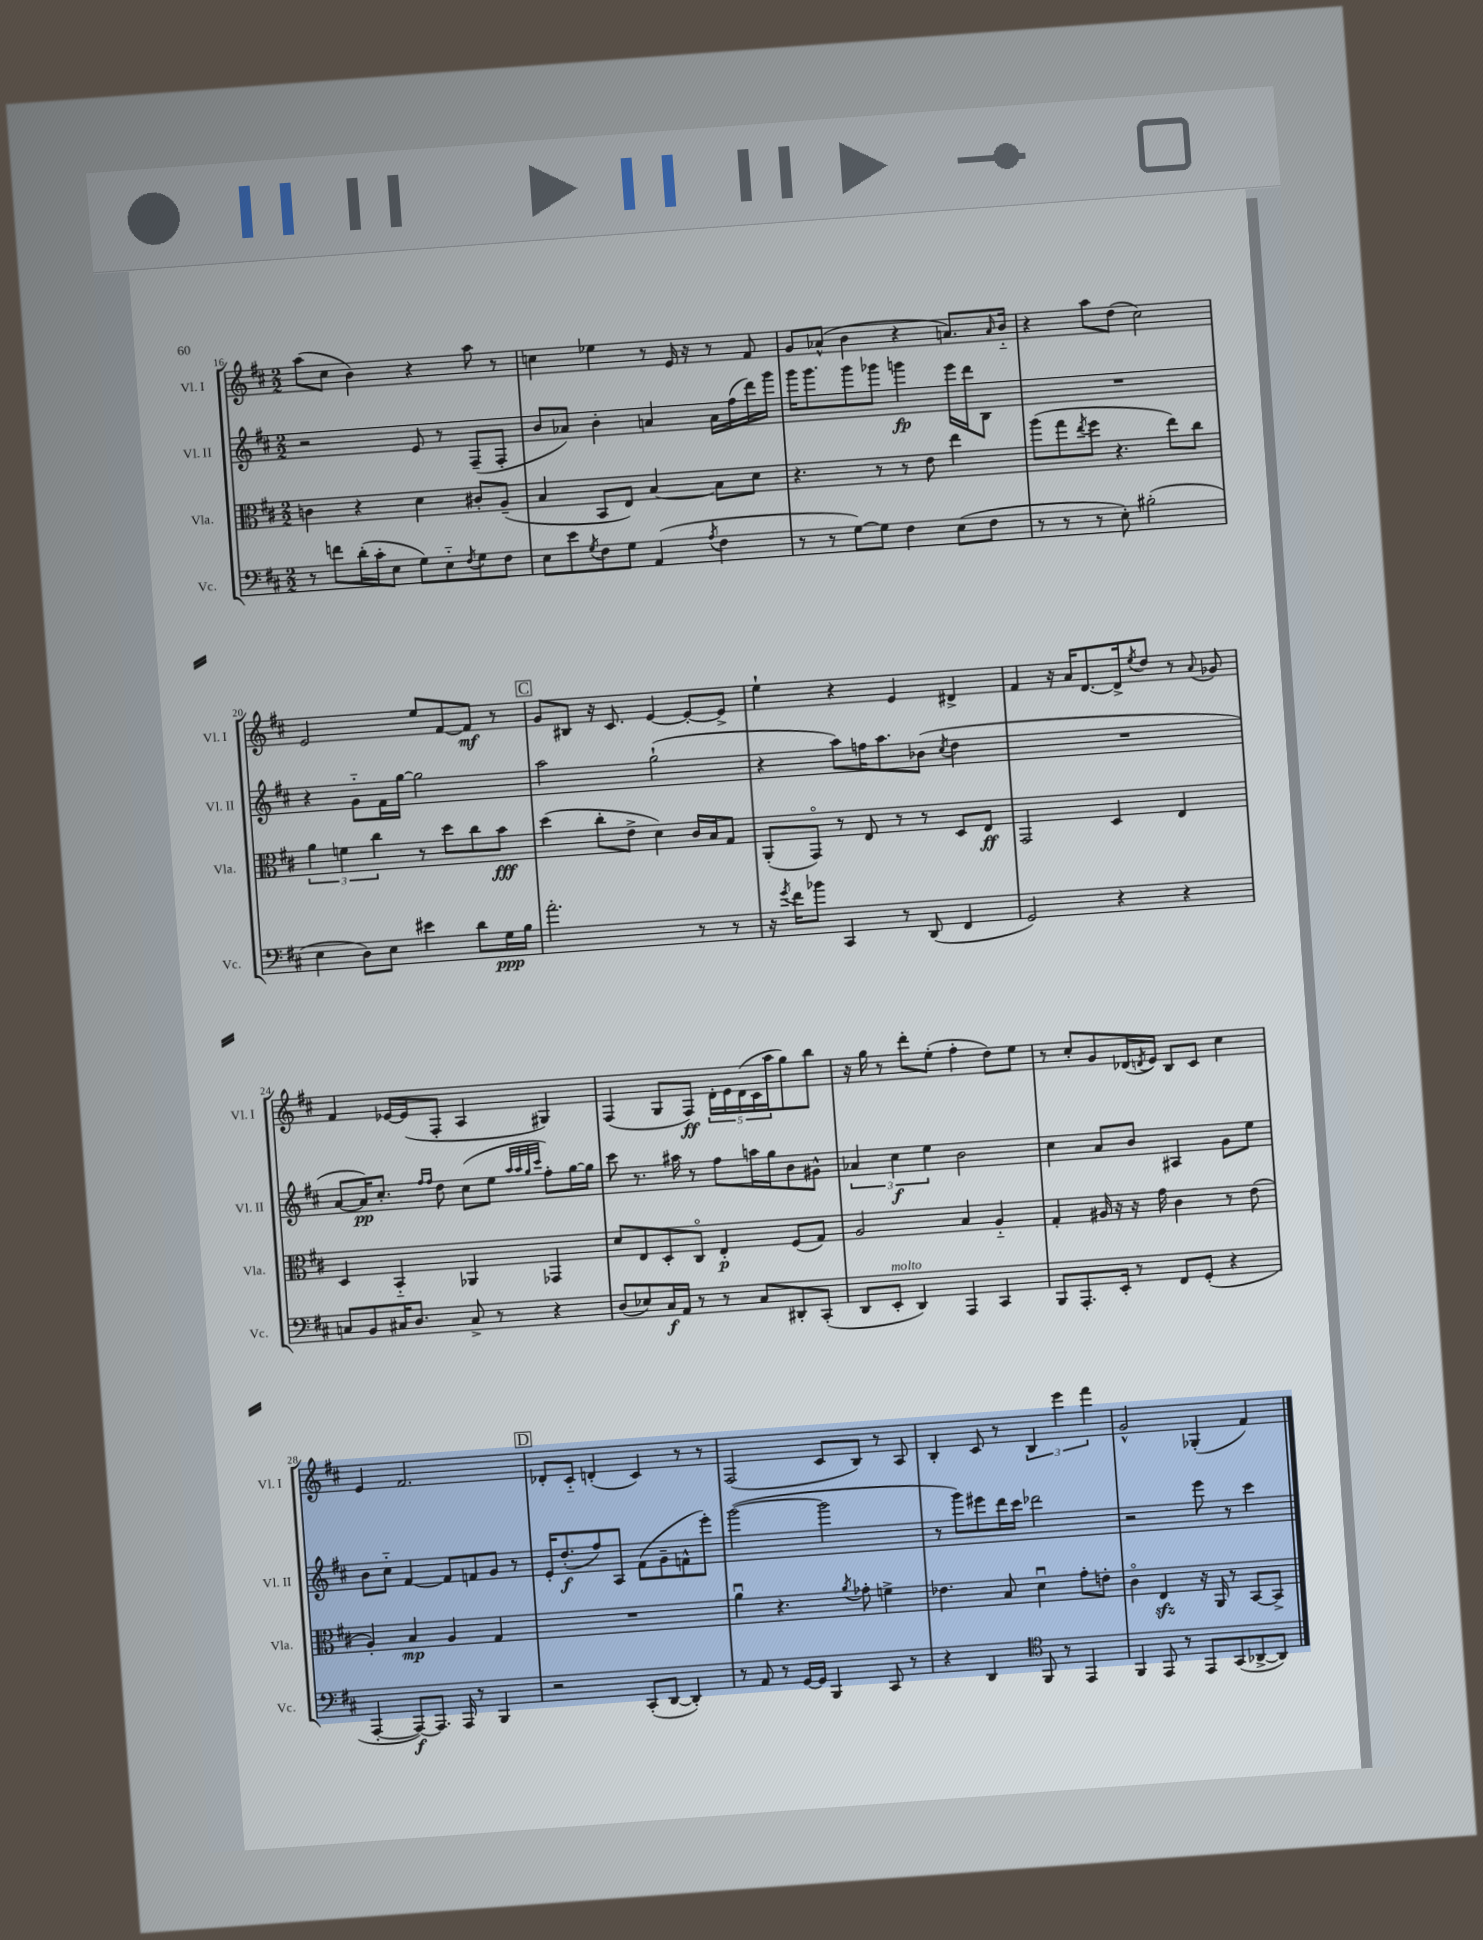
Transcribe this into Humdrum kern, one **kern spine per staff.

**kern	**kern	**kern	**kern
*staff4	*staff3	*staff2	*staff1
*clefF4	*clefC3	*clefG2	*clefG2
*k[f#c#]	*k[f#c#]	*k[f#c#]	*k[f#c#]
*M2/2	*M2/2	*M2/2	*M2/2
8r	4c	2r	(8aa
8f	.	.	8cc#
(16d'	4r	.	4b)
16c#'	.	.	.
8E	.	.	.
8G)	4d	8e	4r
8E'~	.	8r	.
8qF#	.	.	.
8G	8c#'	(8F#~	8aa
8F#	(8A~	8F#'	8r
=	=	=	=
8E	4B	8b	4cc
8e	.	8a-)	.
8qG	.	.	.
8F#	8BB	4b'	4ee-
8G	8E)	.	.
(4AA	[4B	4a	8r
.	.	.	16e
.	.	.	16r
8qA	.	.	.
4F#	8B]	16a	8r
.	.	(16ff#	.
.	8d	16ddd)	8f#
.	.	16ggg	.
=	=	=	=
8r	4.r	16ggg	8g
.	.	8.ggg	.
8r	.	.	(8a-^^
[8G)	.	8ggg	4b
8G]	8r	8ggg-	.
4F#	8r	4ggg	4r
.	8e	.	.
(8E	4ee	16eee	8.a)
.	.	16ddd	.
8F#	.	8B	.
.	.	.	16qqa
.	.	.	16b'~
=	=	=	=
8r	(8aa	1r	4r
8r	8gg	.	.
.	8qee	.	.
8r	8ff#	.	8aa
8E')	4.r	.	(8dd
(2B#'	.	.	2cc#)
.	8ee)	.	.
.	8cc#	.	.
=	=	=	=
4E	6a	4r	2e
.	6f	.	.
8D)	.	8g'~	.
.	6cc#	.	.
8E	.	16f#	.
.	.	[16gg	.
4e#	8r	2gg]	8ee
.	8dd	.	[8f#
8d	8cc#	.	8f#]
16G	8b	.	8r
16B	.	.	.
=	=	=	=
2.a'	(4dd	2aa	8g
.	.	.	8B#
.	8cc#'	.	16r
.	.	.	8.c#
.	8e^	.	.
.	4d)	(2gg`	[4e
8r	16c#	.	8e'_
.	16B	.	.
8r	8G	.	8e^]
=	=	=	=
16r	(8AA'	4r	4ee`
8qg	.	.	.
16f#	.	.	.
8b-	8GGo)	.	.
4CC#	8r	8aa)	4r
.	8E	16ff	.
.	.	8.aa	.
8r	8r	.	4e
(8DD	8r	(8b-	.
.	.	8qcc#	.
4FF#	8D	4dd	4d#^
.	8E	.	.
=	=	=	=
2GG)	2GG	1r	4f#
.	.	.	16r
.	.	.	16a
.	.	.	[8.d
4r	4D	.	.
.	.	.	16d^]
.	.	.	8qee
.	.	.	8dd
4r	4E	.	8r
.	.	.	8qqa
.	.	.	8g-
=	=	=	=
8C	4D	[8a	4f#
8BB	.	16a])	.
.	.	8.cc#'	.
16C#	4BB'~	.	[16e-
8.D	.	.	(16e-]
.	.	16qqff#	.
.	.	16qqff#	.
.	.	8dd	8F#'
8C#^	4AA-	(8cc#	4A
8r	.	8ee	.
.	.	32qqaa	.
.	.	32qqaa	.
.	.	32qqgg	.
.	.	32qqccc#	.
4r	4GG-	8ff#')	4G#)
.	.	[16gg	.
.	.	16gg]	.
=	=	=	=
(8D	8d	8ccc#	(4F#
8E-)	8E	8.r	.
16C#	8D'	.	8G
16AA	.	16aa#	.
8r	8C#o	8r	8F#)
8r	4E'	8ff#	20d'
.	.	.	20e
.	.	.	(20d
8C#	.	16aa	.
.	.	.	20c#
.	.	16gg	.
.	.	.	20aa
8DD#'	(8F#	8b	8gg)
(8CC#'	8G)	8g#^^	8bb
=	=	=	=
8DD	2A	6a-	16r
.	.	.	16gg
8EE'	.	.	8r
.	.	6cc#	.
4DD)	.	.	8ddd'
.	.	6ee	.
.	.	.	(8ee'
4AAA	4B	2b	4ff#'
4CC#	4A'~	.	8dd)
.	.	.	8ee
=	=	=	=
8BBB	4G'	4cc#	8r
8.AAA'	.	.	8cc#'
.	16A#	8a	8g
16EE'	16r	.	.
8r	16r	8b	(16d-
.	.	.	8qd
.	16g	.	16e)
8FF#	4c#	4A#	8B
(8GG'	.	.	8c#
4r	8r	8g	4cc#
.	(8e	8ee	.
=	=	=	=
[4AAA'	4A')	8b	4e
.	.	8cc#'~	.
8AAA_)	4B	[4f#	2.f#
8.AAA]	.	.	.
.	4A	8f#]	.
16AAA	.	.	.
8r	.	8f	.
4BBB	4G	8g	.
.	.	8r	.
=	=	=	=
2r	1r	16e'	8d-'
.	.	(8.dd'	.
.	.	.	8c#'~
.	.	8ff#)	(4d'
.	.	8A	.
(8CC#'	.	(8f#	4c#)
[8DD	.	8g~	.
4DD'])	.	8f^^	8r
.	.	8eee')	8r
=	=	=	=
8r	4au	([2ggg	(2F#
8AA	.	.	.
8r	4.r	.	.
[16GG	.	.	.
16GG]	.	.	.
4BBB	.	2ggg]	8c#
.	8qa	.	.
.	8g-'	.	8B)
8CC#	4f^	.	8r
8r	.	.	8A
=	=	=	=
4r	4.e-	8r	4B'
.	.	8ggg)	.
4DD	.	8eee#	8c#
.	8B	16ddd	8r
.	.	16ccc#	.
*clefC4	*	*	*
8FF#	4du	2ddd-	6B
8r	.	.	.
.	.	.	6eee
4EE	8g'	.	.
.	.	.	6fff#
.	8e'	.	.
=	=	=	=
4FF#	4c#o	2r	2g^^
8EE	4E	.	.
8r	.	.	.
8EE	16r	8eee	(4G-'
.	16AA	.	.
(8GG	8r	8r	.
[8AA-^	[8BB	4ccc#	4f#)
8AA-])	8BB^]	.	.
==	==	==	==
*-	*-	*-	*-
